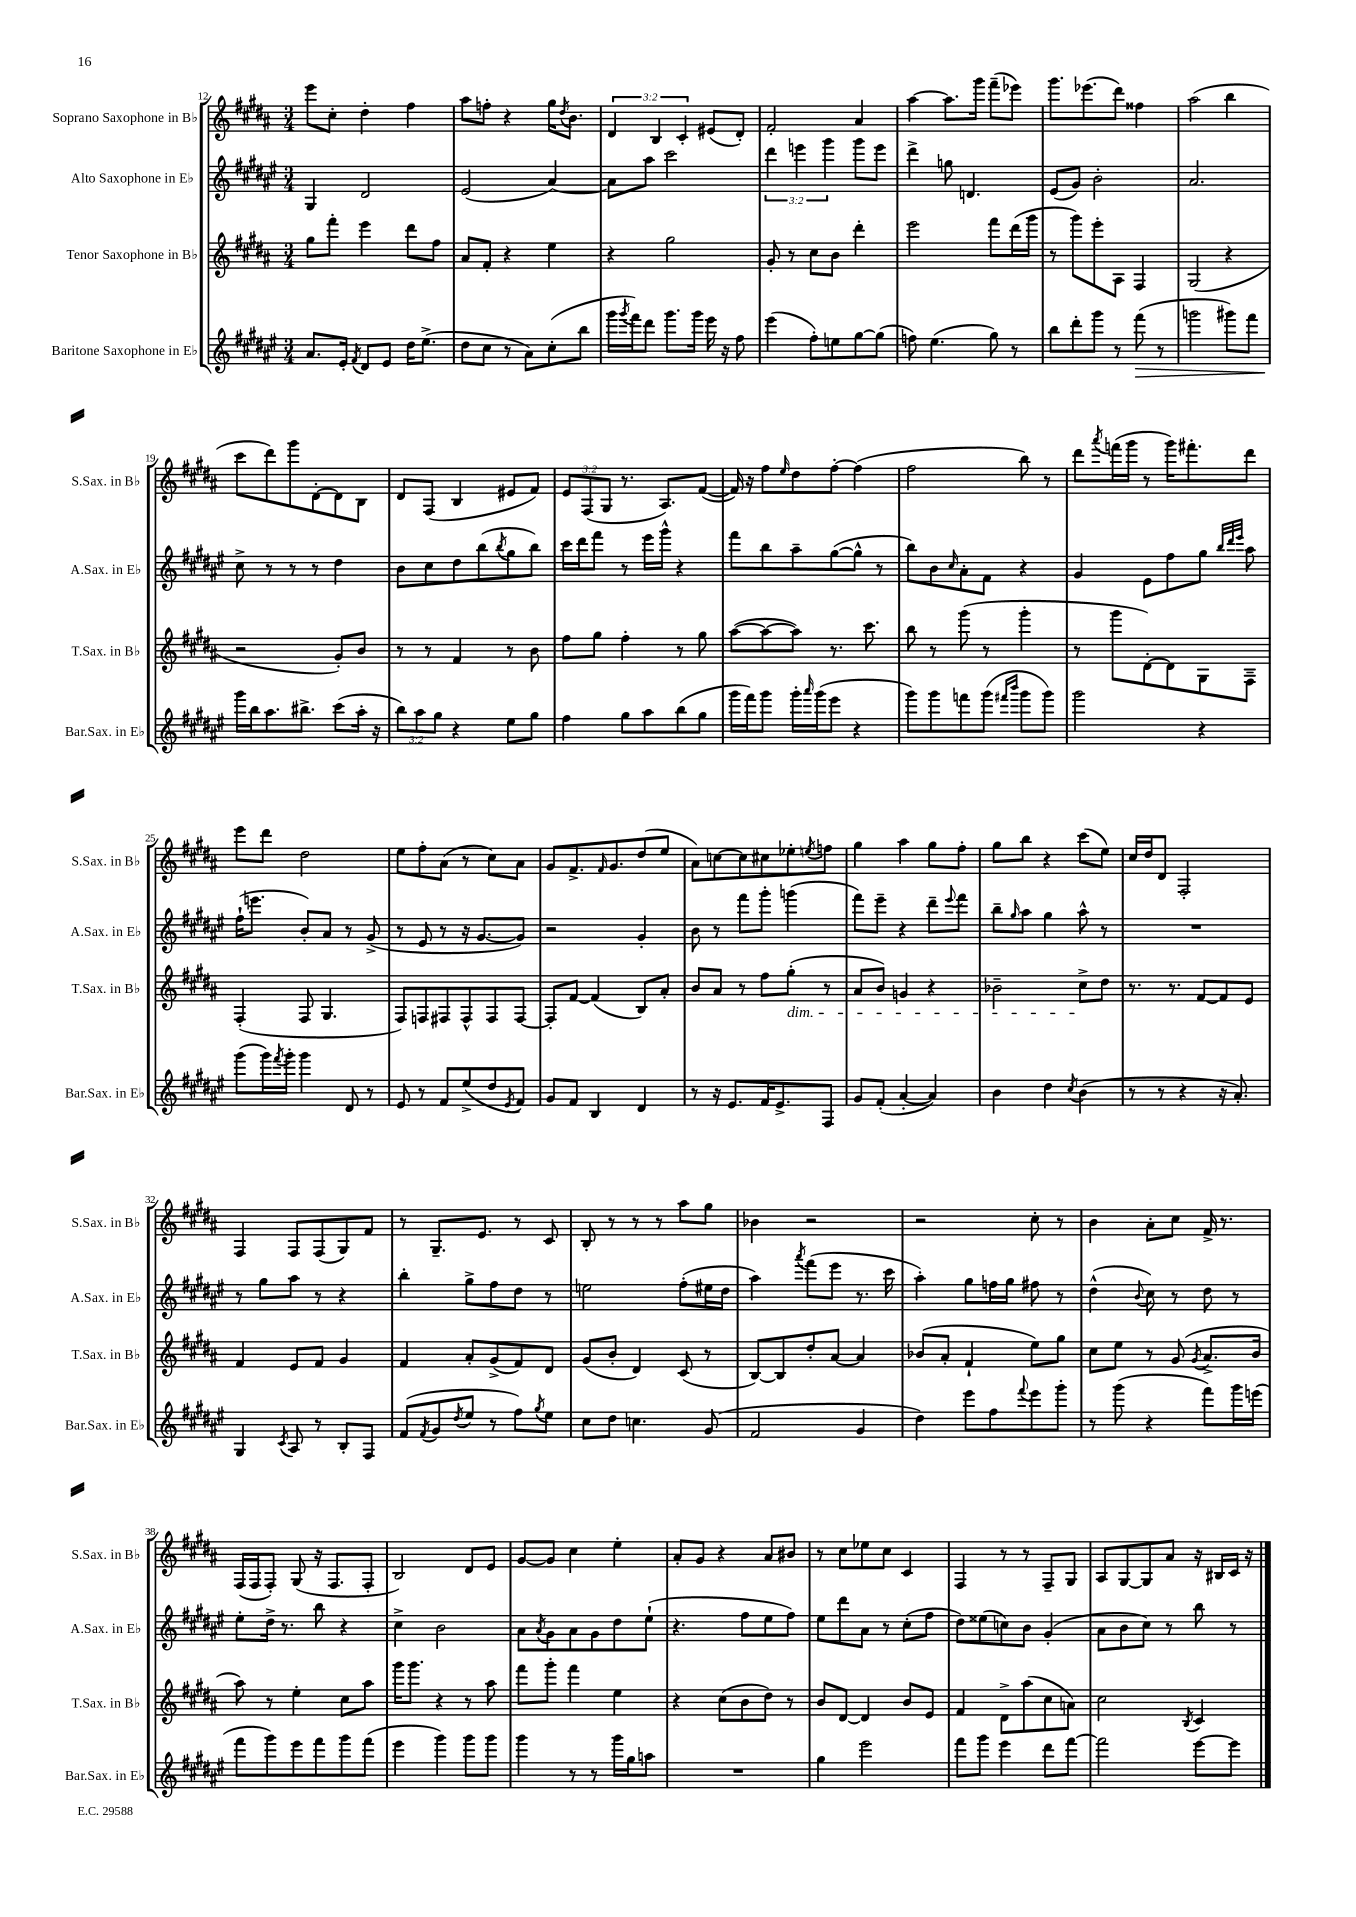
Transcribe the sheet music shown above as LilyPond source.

<<
\new StaffGroup <<
\new Staff = "s0" \with { instrumentName = "Soprano Saxophone in Bb" shortInstrumentName = "S.Sax. in Bb" } {
    \clef treble \key b \major \numericTimeSignature \time 3/4 \override Staff.TupletNumber.text = #tuplet-number::calc-fraction-text
    e'''8 cis''8-. dis''4-. fis''4 |
    ais''8 f''8-. r4 gis''16 \acciaccatura { dis''8 } b'8. |
    \tuplet 3/2 { dis'4 b4 cis'4-. } eis'8( dis'8-.) |
    fis'2-. ais'4 |
    ais''4~ ais''8. gis'''16 fis'''8--( ees'''8) |
    gis'''8. ees'''8.( dis'''8) fisis''4 |
    ais''2( b''4 |
    cis'''8 dis'''8) gis'''8 dis'8~-. dis'8 b8 |
    dis'8 fis8( b4 eis'8 fis'8) |
    \tuplet 3/2 { e'8 fis8( gis8 } r8. ais8.) fis'8~( |
    fis'16) r16 fis''8 \grace { e''16 } dis''8 fis''8~-. fis''4( |
    fis''2 b''8) r8 |
    dis'''8 \acciaccatura { ais'''8 } f'''16( gis'''16 r8 gis'''16) fis'''8.-. dis'''8 |
    e'''8 dis'''8 dis''2 |
    e''8 fis''8-. ais'8( r8 cis''8) ais'8 |
    gis'8 fis'8.-> \grace { fis'16 } gis'8. dis''8( e''8 |
    ais'8) c''8~ c''8 cis''8 ees''8-. \acciaccatura { e''8 } f''8 |
    gis''4 ais''4 gis''8 fis''8-. |
    gis''8 b''8 r4 cis'''8( e''8) |
    cis''16 dis''16 dis'8 fis2-. |
    fis4 fis8 fis8( gis8) fis'8 |
    r8 gis8.-- e'8. r8 cis'8 |
    b8-. r8 r8 r8 ais''8 gis''8 |
    bes'4 r2 |
    r2 cis''8-. r8 |
    b'4 ais'8-. cis''8 fis'16-> r8. |
    fis16( fis16 fis8-.) gis8( r16 fis8. fis8-. |
    b2) dis'8 e'8 |
    gis'8~ gis'8 cis''4 e''4-. |
    ais'8-. gis'8 r4 ais'8 bis'8 |
    r8 cis''8 ees''8 cis''8 cis'4 |
    fis4 r8 r8 fis8-- gis8 |
    ais8 gis8~ gis8 ais'8 r16 bis16 cis'16 r16 \bar "|." |
}
\new Staff = "s1" \with { instrumentName = "Alto Saxophone in Eb" shortInstrumentName = "A.Sax. in Eb" } {
    \clef treble \key fis \major \numericTimeSignature \time 3/4 \override Staff.TupletNumber.text = #tuplet-number::calc-fraction-text
    gis4 dis'2 |
    eis'2( ais'4~) |
    ais'8 ais''8 cis'''2 |
    \tuplet 3/2 { dis'''4 e'''4 gis'''4 } gis'''8 e'''8 |
    dis'''4-> g''8 d'4. |
    eis'8( gis'8) b'2-. |
    ais'2. |
    cis''8-> r8 r8 r8 dis''4 |
    b'8 cis''8 dis''8 b''8( \acciaccatura { b''8 } gis''8 b''8) |
    cis'''16 dis'''16 fis'''8 r8 eis'''16 gis'''16-^ r4 |
    fis'''8 b''8 ais''8-- gis''8~( gis''8-^ r8 |
    b''8) b'8 \grace { cis''16 } ais'8-. fis'8 r4 |
    gis'4 eis'8 fis''8 gis''8 \grace { b''32 dis'''32 eis'''32 } ais''8 |
    fis''16-!( e'''8. b'8-.) ais'8 r8 gis'8->( |
    r8 eis'8 r8 r16 gis'8.~ gis'8) |
    r2 gis'4-. |
    b'8 r8 fis'''8 gis'''8-. g'''4( |
    fis'''8) eis'''8-- r4 dis'''8-- \appoggiatura { eis'''8 } fis'''8 |
    b''8-- \grace { gis''16 } ais''8 gis''4 ais''8-^ r8 |
    R2. |
    r8 gis''8 ais''8 r8 r4 |
    b''4-. gis''8-> fis''8 dis''8 r8 |
    e''2 fis''8-.( eis''16 dis''16 |
    ais''4) \acciaccatura { ais'''8 } fis'''8( eis'''8 r8. cis'''16 |
    ais''4-.) gis''8 f''16 gis''16 fis''8 r8 |
    dis''4-^( \appoggiatura { b'8 } cis''8) r8 dis''8 r8 |
    eis''8-. dis''16-> r8. b''8 r4 |
    cis''4-> b'2 |
    ais'8 \acciaccatura { ais'8 } gis'8 ais'8 gis'8 dis''8 eis''8-!( |
    r4. fis''8 eis''8 fis''8) |
    eis''8 dis'''8 ais'8 r8 cis''8-.( fis''8 |
    dis''8) eisis''8( c''8) b'8 gis'4-.( |
    ais'8 b'8 cis''8) r8 b''8 r8 \bar "|." |
}
\new Staff = "s2" \with { instrumentName = "Tenor Saxophone in Bb" shortInstrumentName = "T.Sax. in Bb" } {
    \clef treble \key b \major \numericTimeSignature \time 3/4
    gis''8 fis'''8-. e'''4 dis'''8 fis''8 |
    ais'8 fis'8-. r4 e''4 |
    r4 gis''2 |
    gis'8-. r8 cis''8 b'8 dis'''4-. |
    e'''2 fis'''8 dis'''16( gis'''16 |
    r8 gis'''8) e'''8-. ais8 fis4 |
    gis2( r4 |
    r2 gis'8-.) b'8 |
    r8 r8 fis'4 r8 b'8 |
    fis''8 gis''8 fis''4-. r8 gis''8 |
    ais''8~( ais''8~ ais''8) r8. cis'''8. |
    b''8 r8 gis'''8( r8 gis'''4-. |
    r8 gis'''8 dis'8~-.) dis'8 gis8 fis8-- |
    fis4-.( fis8 gis4. |
    fis8) f8 fis8 fis8-^ fis8 fis8~ |
    fis8-. fis'8~ fis'4( b8) ais'8-. |
    b'8 ais'8 r8 fis''8 gis''8-.\dim( r8 |
    ais'8 b'8) g'4 r4 |
    bes'2-- cis''8->\! dis''8 |
    r8. r8. fis'8~ fis'8 e'8 |
    fis'4 e'8 fis'8 gis'4 |
    fis'4 ais'8-. gis'8->( fis'8) dis'8 |
    gis'8( b'8-. dis'4) cis'8( r8 |
    b8~) b8 dis''8-. ais'8~ ais'4 |
    bes'8( ais'8-. fis'4-! e''8) gis''8 |
    cis''8 e''8 r8 gis'8( \acciaccatura { gis'8 } ais'8.-> b'16 |
    ais''8) r8 e''4-. cis''8 ais''8 |
    gis'''16 gis'''8. r4 r8 ais''8 |
    fis'''8 gis'''8-. fis'''4 e''4 |
    r4 cis''8( b'8 dis''8) r8 |
    b'8 dis'8~ dis'4 b'8 e'8 |
    fis'4 dis'8-> ais''8( cis''8 a'8) |
    cis''2 \acciaccatura { b8 } cis'4 \bar "|." |
}
\new Staff = "s3" \with { instrumentName = "Baritone Saxophone in Eb" shortInstrumentName = "Bar.Sax. in Eb" } {
    \clef treble \key fis \major \numericTimeSignature \time 3/4 \override Staff.TupletNumber.text = #tuplet-number::calc-fraction-text
    ais'8. eis'16-. \acciaccatura { fis'8 } dis'8 eis'8 dis''16 eis''8.->( |
    dis''8 cis''8 r8 ais'8) cis''8-.( b''8 |
    gis'''16 \acciaccatura { gis'''8 } fis'''16) dis'''8 gis'''8. gis'''16 eis'''16 r16 fis''8 |
    eis'''4( fis''8-.) e''8 gis''8~ gis''8( |
    f''8) eis''4.( gis''8) r8 |
    b''8 dis'''8-. gis'''8 r8 fis'''8\>( r8 |
    g'''2 gis'''8) fis'''8 |
    gis'''16\! b''16 ais''8. bis''8.-> cis'''8( ais''16-. r16 |
    \tuplet 3/2 { b''8) ais''8 gis''8 } r4 eis''8 gis''8 |
    fis''4 gis''8 ais''8 b''8( gis''8 |
    gis'''16 fis'''16) gis'''8 gis'''16-. \grace { ais'''16 } gis'''16( eis'''8 r4 |
    gis'''8) gis'''8 f'''8 gis'''8( \grace { fis'''16 b'''16 } gis'''8 gis'''8) |
    gis'''2 r4 |
    gis'''8( gis'''16) \acciaccatura { fis'''8 } gis'''16-. gis'''4 dis'8 r8 |
    eis'8 r8 fis'8 eis''8->( dis''8 \acciaccatura { eis'8 } fis'8) |
    gis'8 fis'8 b4 dis'4 |
    r8 r16 eis'8. fis'16 eis'8.-> fis8 |
    gis'8 fis'8-.( ais'4~-. ais'4) |
    b'4 dis''4 \acciaccatura { cis''8 } b'4( |
    r8 r8 r4 r16 ais'8.-.) |
    gis4 \acciaccatura { cis'8 } ais8 r8 b8-. fis8 |
    fis'8( \acciaccatura { fis'8 } gis'8 \acciaccatura { dis''8 } eis''8 r8 fis''8) \acciaccatura { gis''8 } eis''8 |
    cis''8 dis''8 c''4. gis'8( |
    fis'2 gis'4 |
    dis''4) eis'''8 fis''8 \appoggiatura { fis'''8 } eis'''8 gis'''8-. |
    r8 gis'''8( r4 fis'''8) gis'''16 e'''16( |
    fis'''8 gis'''8) eis'''8 fis'''8 gis'''8 fis'''8( |
    eis'''4 gis'''4) gis'''8 gis'''8 |
    gis'''4 r8 r8 gis'''16 gis''16 a''8 |
    R2. |
    gis''4 eis'''2 |
    fis'''8 gis'''8 eis'''4 dis'''8 fis'''8~ |
    fis'''2 eis'''8~ eis'''8 \bar "|." |
}
>>
>>
\layout { \context { \Score currentBarNumber = #12 } }
